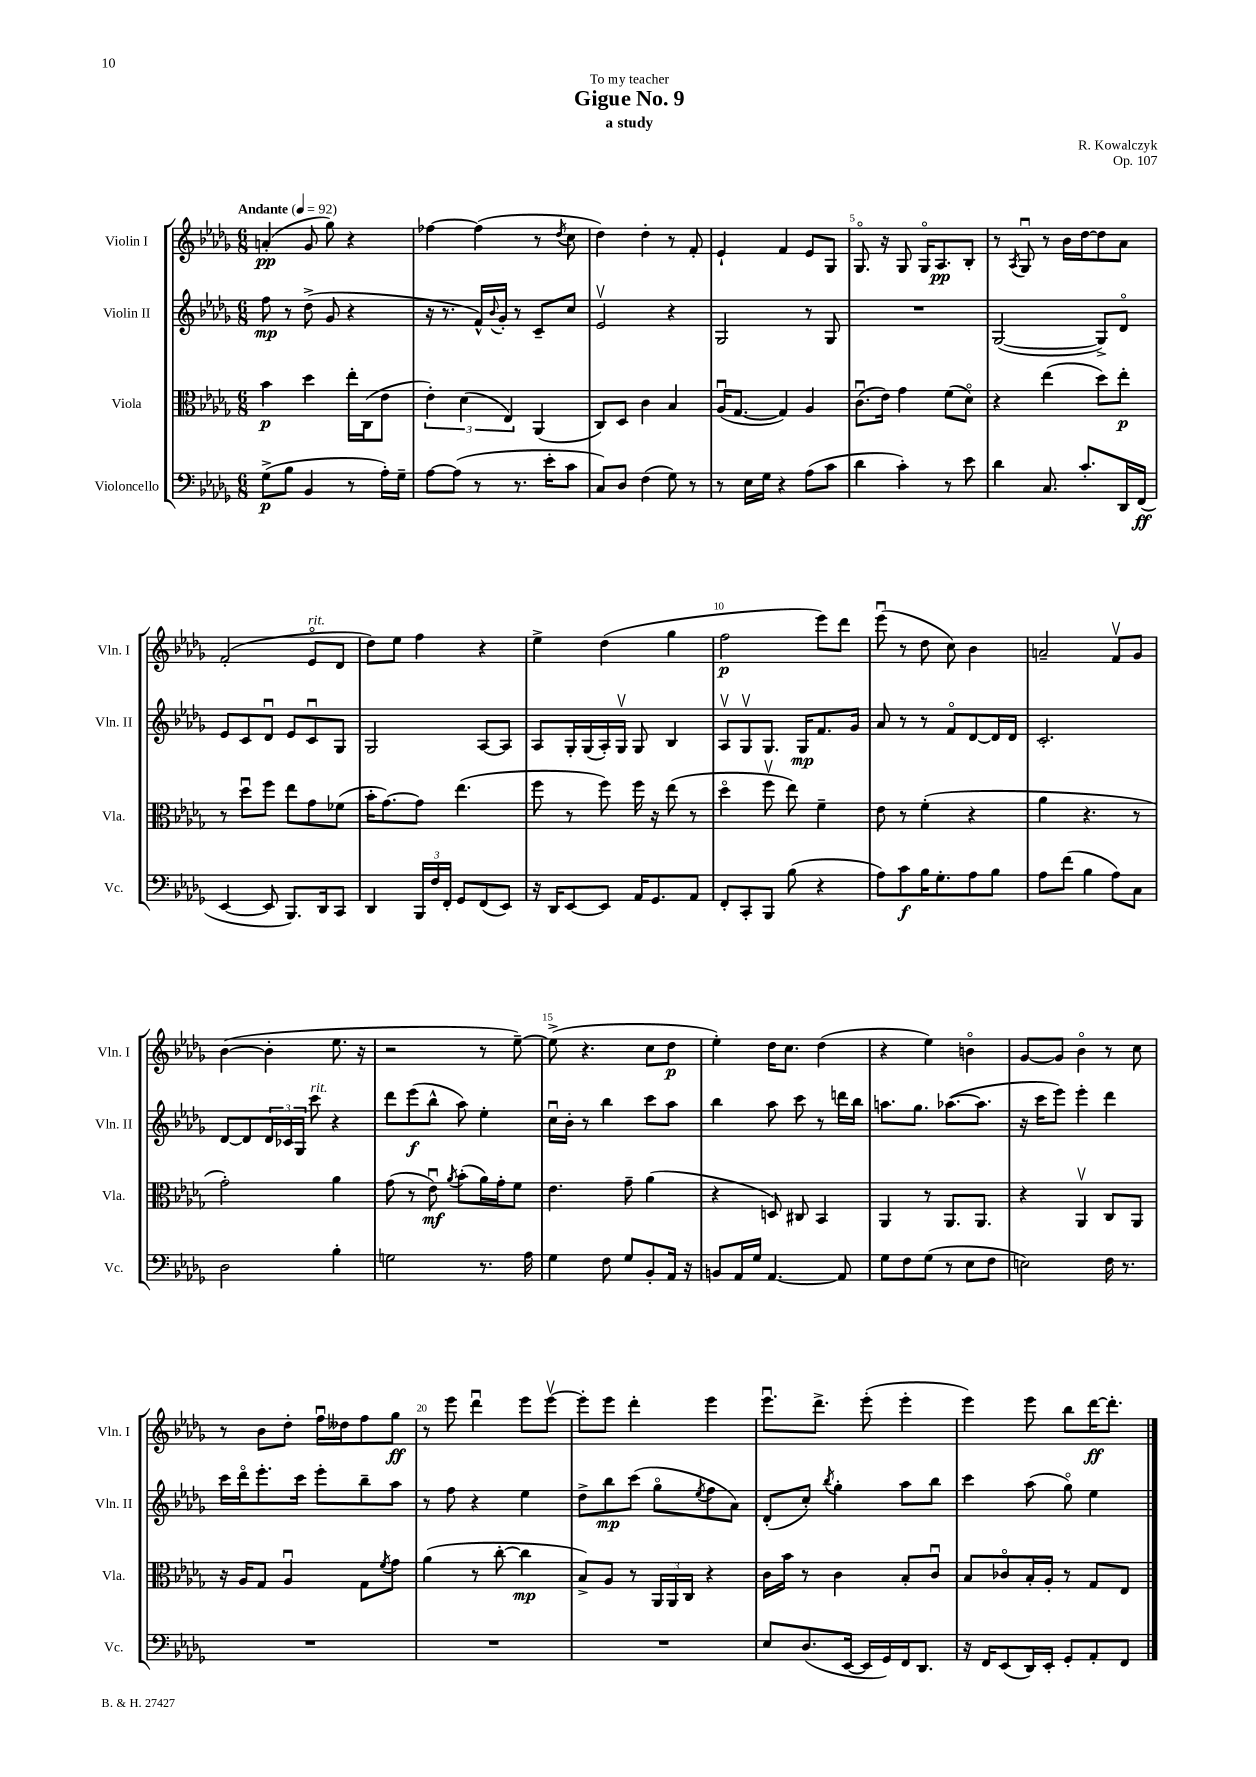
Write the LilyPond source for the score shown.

\header { title = "Gigue No. 9" composer = "R. Kowalczyk" subtitle = "a study" dedication = "To my teacher" opus = "Op. 107" }
<<
\new StaffGroup <<
\new Staff = "s0" \with { instrumentName = "Violin I" shortInstrumentName = "Vln. I" } {
    \clef treble \key des \major \numericTimeSignature \time 6/8 \tempo "Andante" 4 = 92
    a'4-.\pp( ges'8 ges''8) r4 |
    fes''4~ fes''4( r8 \acciaccatura { des''8 } c''8 |
    des''4) des''4-. r8 f'8-. |
    ees'4-! f'4 ees'8 ges8 |
    ges8.\flageolet r16 ges8 ges16\flageolet aes8.\pp bes8-. |
    r8 \acciaccatura { aes8 } ges8\downbow r8 bes'16 des''16~ des''8 aes'8 |
    f'2-.( ees'8\flageolet^\markup { \italic "rit." } des'8 |
    des''8) ees''8 f''4 r4 |
    ees''4-> des''4( ges''4 |
    f''2\p ees'''8) des'''8 |
    ees'''8\downbow( r8 des''8 c''8) bes'4 |
    a'2-- f'8\upbow ges'8 |
    bes'4~( bes'4-. ees''8. r16 |
    r2 r8 ees''8~--) |
    ees''8->( r4. c''8 des''8\p |
    ees''4-.) des''16 c''8. des''4( |
    r4 ees''4) b'4\flageolet |
    ges'8~ ges'8 bes'4\flageolet r8 c''8 |
    r8 bes'8 des''8-. f''16\downbow deses''16 f''8 ges''8\ff |
    r8 ees'''8 des'''4\downbow ees'''8 ees'''8~\upbow |
    ees'''8-. ees'''8 des'''4-. ees'''4 |
    ees'''8.\downbow des'''8.-> ees'''8-.( ees'''4-. |
    ees'''4) ees'''8 bes''8 des'''16~\ff des'''8.-. \bar "|." |
}
\new Staff = "s1" \with { instrumentName = "Violin II" shortInstrumentName = "Vln. II" } {
    \clef treble \key des \major \numericTimeSignature \time 6/8
    f''8\mp r8 des''8->( ges'8 r4 |
    r16 r8. f'16-^) \appoggiatura { bes'8 } ges'16-. r8 c'8-- c''8 |
    ees'2\upbow r4 |
    ges2 r8 ges8 |
    R2. |
    ges2~( ges8->) des'8\flageolet |
    ees'8 c'8 des'8\downbow ees'8 c'8\downbow ges8 |
    ges2 aes8~ aes8 |
    aes8 ges16-. ges16( aes16-.) ges16\upbow ges8 bes4 |
    aes8\upbow ges8\upbow ges8. ges16\mp f'8. ges'16 |
    aes'8 r8 r8 f'8\flageolet des'8~ des'16 des'16 |
    c'2.-. |
    des'8~ des'8 \tuplet 3/2 { des'16 ces'16 ges16 } c'''8^\markup { \italic "rit." } r4 |
    des'''8 ees'''8\f( bes''8-^ aes''8) ees''4-. |
    c''16\downbow bes'16-. r8 bes''4 c'''8 aes''8 |
    bes''4 aes''8 c'''8 r8 d'''16 bes''16 |
    a''8. ges''8. aes''8.~( aes''8. |
    r16 c'''16 ees'''8) ees'''4-. des'''4 |
    c'''16 des'''16\flageolet ees'''8.-. c'''16 ees'''8-. bes''8-- aes''8 |
    r8 f''8 r4 ees''4 |
    des''8-> bes''8\mp c'''8( ges''8\flageolet \acciaccatura { ees''8 } f''8 aes'8) |
    des'8-.( c''8-.) \acciaccatura { bes''8 } ges''4-. aes''8 bes''8 |
    c'''4 aes''8( ges''8\flageolet) ees''4 \bar "|." |
}
\new Staff = "s2" \with { instrumentName = "Viola" shortInstrumentName = "Vla." } {
    \clef alto \key des \major \numericTimeSignature \time 6/8
    bes'4\p des''4 ees''16-. c16( ees'8 |
    \tuplet 3/2 { ees'4-.) des'4( ees4) } aes,4( |
    c8) des8 c'4 bes4 |
    aes16\downbow( ges8.~ ges4) aes4 |
    c'8.\downbow( ees'16) ges'4 f'8( des'8\flageolet) |
    r4 ees''4( des''8) ees''8-.\p |
    r8 des''8\downbow f''8 ees''8 ges'8 fes'8( |
    bes'16-. ges'8.~) ges'8 ees''4.( |
    f''8 r8 f''8) f''16 r16 ees''8( r8 |
    des''4\flageolet f''8\upbow ees''8) f'4-- |
    ees'8 r8 f'4-.( r4 |
    aes'4 r4. r8 |
    ges'2-.) aes'4 |
    ges'8( r8 ees'8\downbow\mf) \acciaccatura { aes'8 } bes'8-.( aes'16) ges'16-. f'8 |
    ees'4. ges'8-- aes'4( |
    r4 d8) cis8 bes,4 |
    aes,4 r8 aes,8. aes,8. |
    r4 aes,4\upbow c8 aes,8 |
    r16 aes16 ges8 aes4\downbow ges8 \acciaccatura { f'8 } ges'8 |
    aes'4( r8 c''8~-. c''4\mp |
    bes8->) aes8 r8 \tuplet 3/2 { aes,16 aes,16 c16 } r4 |
    c'16 bes'16 r8 c'4 bes8-. c'8\downbow |
    bes8 ces'8\flageolet bes16-. aes16-. r8 ges8 ees8 \bar "|." |
}
\new Staff = "s3" \with { instrumentName = "Violoncello" shortInstrumentName = "Vc." } {
    \clef bass \key des \major \numericTimeSignature \time 6/8
    ges8->\p( bes8 bes,4 r8 aes16-.) ges16-- |
    aes8~ aes8( r8 r8. ees'16-. c'8 |
    c8) des8 f4( ges8) r8 |
    r8 ees16 ges16 r4 aes8( c'8 |
    des'4 c'4-.) r8 ees'8 |
    des'4 c8. c'8.-. des,16 f,16\ff( |
    ees,4~ ees,8 bes,,8.) des,16 c,8 |
    des,4 \tuplet 3/2 { bes,,16 f16 f,16-. } ges,8 f,8( ees,8) |
    r16 des,16 ees,8~ ees,8 aes,16 ges,8. aes,8 |
    f,8-. c,8-. bes,,8 bes8( r4 |
    aes8) c'8\f bes16 ges8.-. aes8 bes8 |
    aes8 f'8( bes4 aes8) c8 |
    des2 bes4-. |
    g2 r8. aes16 |
    ges4 f8 ges8 bes,8-. aes,16 r16 |
    b,8 aes,16 ges16 aes,4.~ aes,8 |
    ges8 f8 ges8( r8 ees8 f8 |
    e2) f16 r8. |
    R2. |
    R2. |
    R2. |
    ees8 des8.( ees,16~ ees,16 ges,16) f,16 des,8. |
    r16 f,16 ees,8( des,16) ees,16-. ges,8-. aes,8-. f,8 \bar "|." |
}
>>
>>
\layout { \context { \Score \override BarNumber.break-visibility = ##(#f #t #t) barNumberVisibility = #(every-nth-bar-number-visible 5) } }
